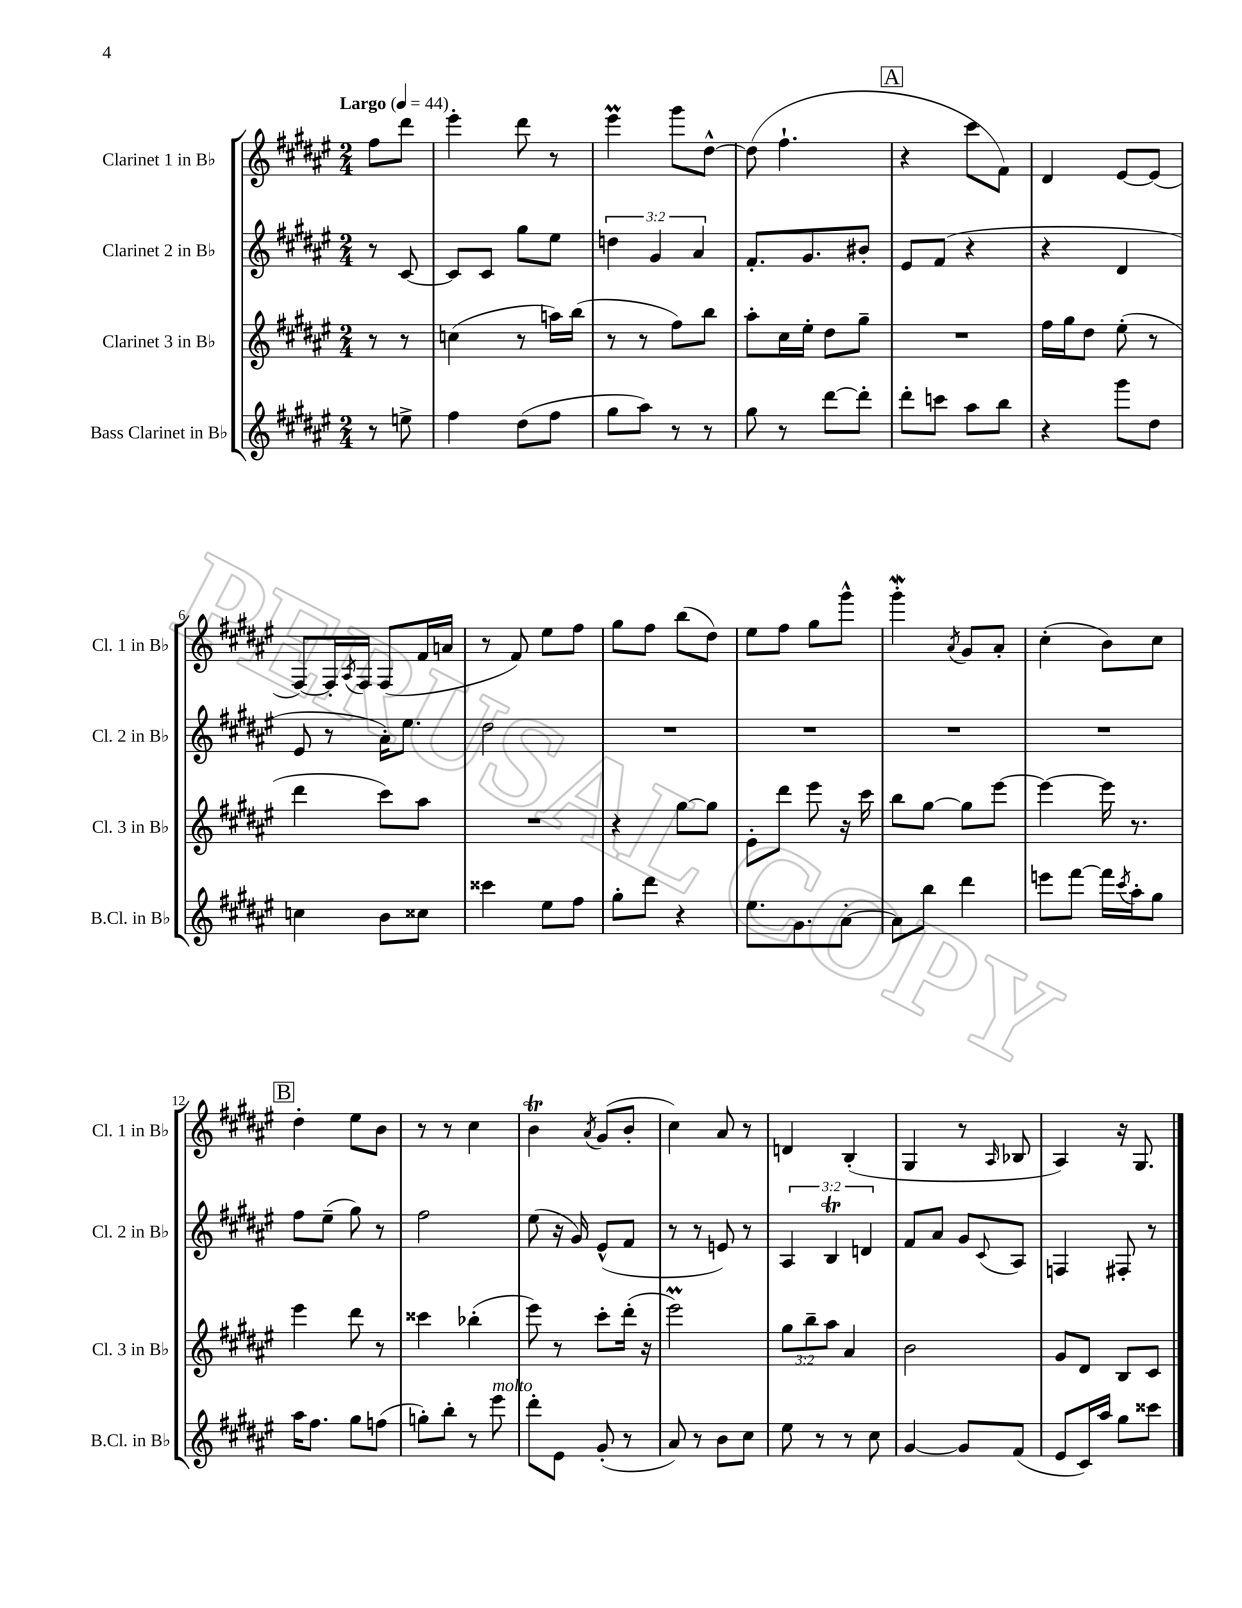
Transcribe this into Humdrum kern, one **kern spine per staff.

**kern	**kern	**kern	**kern
*staff4	*staff3	*staff2	*staff1
*clefG2	*clefG2	*clefG2	*clefG2
*k[f#c#g#d#a#e#]	*k[f#c#g#d#a#e#]	*k[f#c#g#d#a#e#]	*k[f#c#g#d#a#e#]
*M2/4	*M2/4	*M2/4	*M2/4
*MM44	*MM44	*MM44	*MM44
8r	8r	8r	8ff#
8ee^	8r	[8c#	8ddd#
=	=	=	=
4ff#	(4cc	8c#]	4eee#'
.	.	8c#	.
(8dd#	8r	8gg#	8ddd#
8ff#	16aa)	8ee#	8r
.	(16bb	.	.
=	=	=	=
8gg#	8r	6dd	4eee#
8aa#)	8r	.	.
.	.	6g#	.
8r	8ff#)	.	8ggg#
.	.	6a#	.
8r	8bb	.	[8dd#^^
=	=	=	=
8gg#	8aa#'	8.f#'	(8dd#]
8r	16cc#	.	4.ff#`
.	16ee#'	8.g#	.
[8ddd#	8dd#	.	.
8ddd#']	8gg#~	8b#'	.
=	=	=	=
8ddd#'	2r	8e#	4r
8ccc	.	(8f#	.
8aa#	.	4r	8ccc#
8bb	.	.	8f#)
=	=	=	=
4r	16ff#	4r	4d#
.	16gg#	.	.
.	8dd#	.	.
8ggg#	(8ee#'	4d#	[8e#
8dd#	8r	.	(8e#]
=	=	=	=
4cc	4ddd#	8e#	[8F#)
.	.	8r	16F#']
.	.	.	8qA#
.	.	.	16F#
8b	8ccc#)	16a#')	(8F#
.	.	8.ee#	.
8cc##	8aa#	.	16f#
.	.	.	16a
=	=	=	=
4ccc##	2r	2dd#	8r
.	.	.	8f#)
8ee#	.	.	8ee#
8ff#	.	.	8ff#
=	=	=	=
8gg#'	4r	2r	8gg#
8ddd#	.	.	8ff#
4r	[8gg#	.	(8bb
.	8gg#]	.	8dd#)
=	=	=	=
8.ee#	8e#'	2r	8ee#
.	8ddd#	.	8ff#
8.g#	.	.	.
.	8eee#	.	8gg#
[8a#'	16r	.	8ggg#^^
.	16ccc#	.	.
=	=	=	=
8a#]	8bb	2r	4ggg#'
8bb	[8gg#	.	.
.	.	.	8qa#
4ddd#	8gg#]	.	8g#
.	[8eee#	.	8a#'
=	=	=	=
8eee	4eee#_	2r	(4cc#'
[8fff#	.	.	.
16fff#]	16eee#]	.	8b)
8qccc#	.	.	.
16aa#'	8.r	.	.
8gg#	.	.	8cc#
=	=	=	=
16aa#	4eee#	8ff#	4dd#'
8.ff#	.	.	.
.	.	(8ee#~	.
8gg#	8ddd#	8gg#)	8ee#
(8ff	8r	8r	8b
=	=	=	=
8gg')	4ccc##	2ff#	8r
8bb'	.	.	8r
8r	(4bb-'	.	4cc#
8eee#	.	.	.
=	=	=	=
8ddd#'	8eee#)	(8ee#	4b
8e#	8r	16r	.
.	.	16g#)	.
.	.	.	8qa#
(8g#'	8ccc#'	(8e#^^	(8g#
8r	(16ddd#'	8f#	8b'
.	16r	.	.
=	=	=	=
8a#)	2eee#)	8r	4cc#)
8r	.	8r	.
8b	.	8e)	8a#
8cc#	.	8r	8r
=	=	=	=
8ee#	12gg#	6A#	4d
.	12bb~	.	.
8r	.	.	.
.	12aa#	6B	.
8r	4a#	.	(4B'
.	.	6d	.
8cc#	.	.	.
=	=	=	=
[4g#	2b	8f#	4G#
.	.	8a#	.
8g#]	.	8g#	8r
.	.	8qqc#	16qqA#
(8f#	.	8A#	8B-
=	=	=	=
8e#	8g#	4F	4A#)
16c#)	8d#	.	.
16aa#	.	.	.
8gg#	8B	8F#'	16r
.	.	.	8.G#
8ccc##	8c#	8r	.
==	==	==	==
*-	*-	*-	*-
